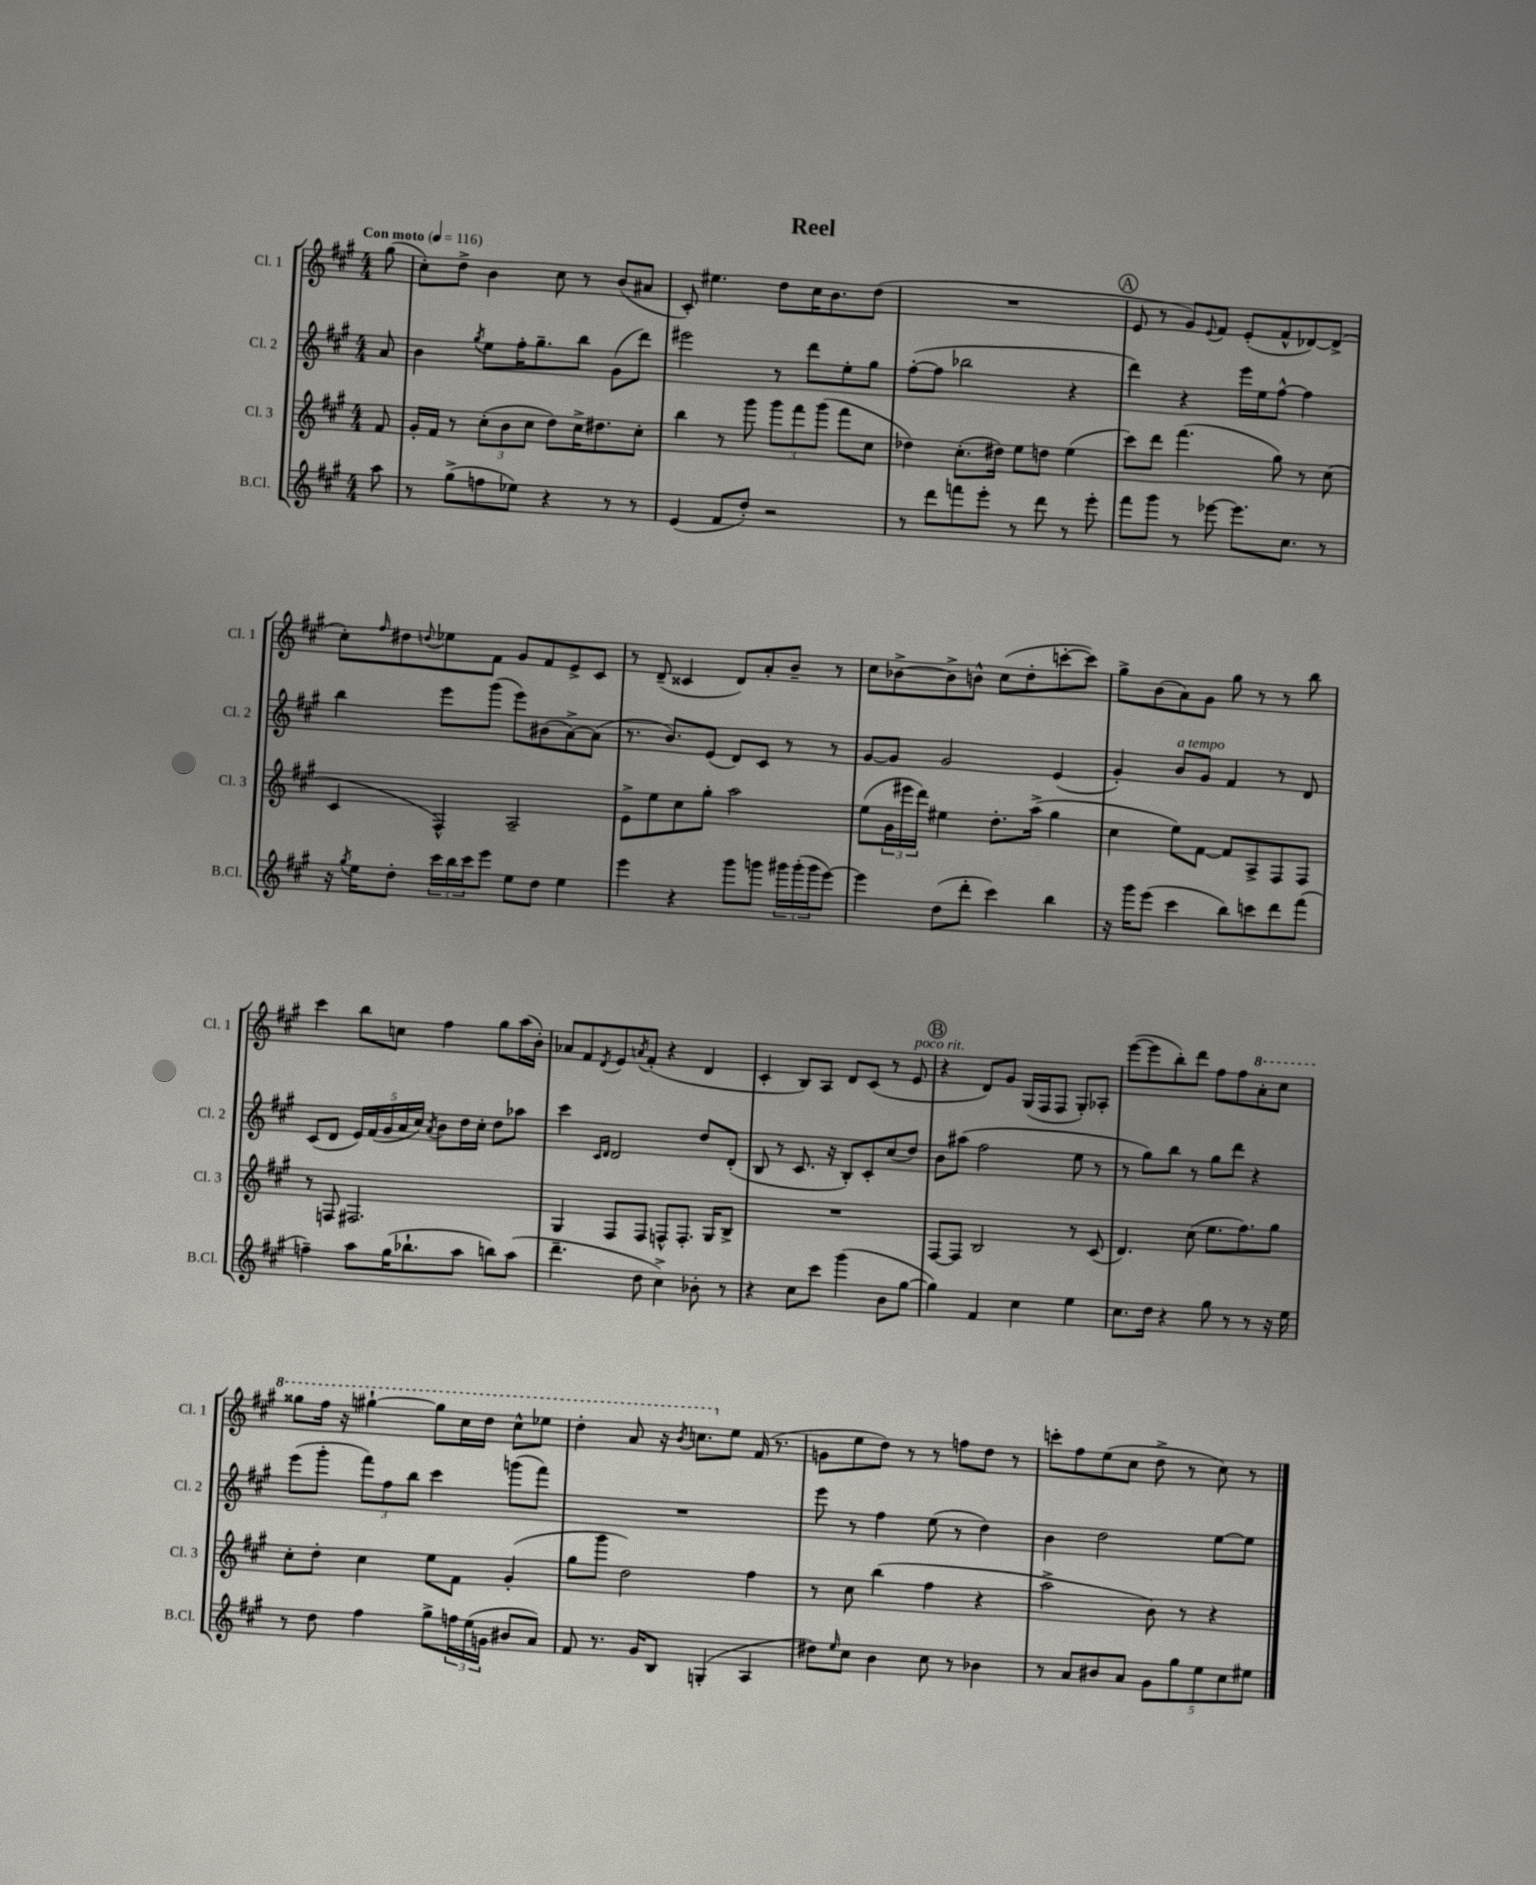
\header { title = "Reel" }
<<
\new StaffGroup <<
\new Staff = "s0" \with { instrumentName = "Cl. 1" shortInstrumentName = "Cl. 1" } {
    \clef treble \key a \major \numericTimeSignature \time 4/4 \partial 8 \tempo "Con moto" 4 = 116
    gis''8( |
    cis''8-.) d''8-> b'4 cis''8 r8 b'8( ais'8 |
    cis'8-.) eis''4. d''8 cis''16 b'8. d''8( |
    R1 |
    \mark \markup { \circle "A" } e'8 r8 gis'8) \appoggiatura { e'8 } fis'8 e'8-.( fis'8-^ des'8~) des'8->( |
    cis''8-.) \grace { fis''16 } dis''8 \appoggiatura { d''8 } ees''8 fis'8 gis'8 fis'8 e'8-> cis'8 |
    r8 d'8--( cisis'4 d'8) a'8-. b'8-- r8 |
    cis''8 bes'8~-> bes'8-> b'8-^ cis''8( d''8-. c'''8~-. c'''8) |
    gis''8-> b'8( a'8) gis'8 gis''8 r8 r8 b''8 |
    cis'''4 b''8 c''8 fis''4 gis''8 a''16( b'16-.) |
    aes'8 fis'8 \acciaccatura { d'8 } e'8 \acciaccatura { a'8 } fis'8-.( r4 d'4 |
    cis'4-. b8) a8 d'8 cis'8( r8 e'8^\markup { \italic "poco rit." } |
    \mark \markup { \circle "B" } r4 d'8) gis'8 gis16( fis16 fis8 gis8-.) aes8-. |
    e'''8~( e'''8 b''8-.) d'''8 fis''8 fis''8 \ottava #1 a''8-. cis'''8 |
    gisis'''8 fis'''16 r16 gis'''4~-! gis'''8 cis'''16 d'''16 cis'''8-^ ees'''8 |
    d'''4-. a''8 r16 \acciaccatura { b''8 } c'''8. \ottava #0 e''8 fis'16( r8. |
    g'8 e''8 d''8) r8 r8 f''8 d''8 r8 |
    c'''8-. fis''8 e''8( cis''8 d''8-> r8 cis''8) r8 \bar "|." |
}
\new Staff = "s1" \with { instrumentName = "Cl. 2" shortInstrumentName = "Cl. 2" } {
    \clef treble \key a \major \numericTimeSignature \time 4/4 \partial 8
    a'8 |
    b'4 \acciaccatura { gis''8 } e''8 fis''16-. gis''8.-- b''8 gis'8( d'''8) |
    eis'''2 r8 d'''8 e''8-. gis''8 |
    fis''8~-.( fis''8 bes''2 r4 |
    \mark \markup { \circle "A" } d'''4) r4 e'''16 e''16 fis''8~-^ fis''4 |
    b''4 e'''8 gis'''8( e'''8) bis'8( a'8~->) a'8( |
    r8. b'8.) e'8( d'8) cis'8 r8 r8 |
    gis'8~ gis'8 gis'2 e'4( |
    gis'4-.) b'8^\markup { \italic "a tempo" } gis'8 fis'4 r8 d'8 |
    cis'8( d'8 \tuplet 5/4 { e'16) fis'16( gis'16 a'16 cis''16) } \acciaccatura { a'8 } b'8 d''16 cis''16-. d''8 aes''8 |
    cis'''4 \grace { cis'16 d'16 } d'2 d''8 d'8-.( |
    b8 r8 cis'8. r16 b8-.) cis'8-. cis''8( d''8) |
    \mark \markup { \circle "B" } b'8 ais''8( fis''2 e''8 r8 |
    r8 gis''8) b''8 r8 gis''8 d'''8 r4 |
    e'''8( gis'''8-. \tuplet 3/2 { fis'''8) fis''8 b''8 } cis'''4 g'''8( fis'''8) |
    R1 |
    e'''8 r8 fis''4 e''8( r8 d''4) |
    b'4 d''2 e''8~ e''8 \bar "|." |
}
\new Staff = "s2" \with { instrumentName = "Cl. 3" shortInstrumentName = "Cl. 3" } {
    \clef treble \key a \major \numericTimeSignature \time 4/4 \partial 8
    fis'8 |
    gis'16-. fis'16 r8 \tuplet 3/2 { cis''8-.( b'8 cis''8 } d''8) cis''16-> dis''8. cis''8-. |
    b''4 r8 gis'''8 \tuplet 3/2 { gis'''8 fis'''8 gis'''8( } fis'''8 cis''8 |
    des''4) cis''8.-.( dis''16) e''8 d''8 e''4( |
    \mark \markup { \circle "A" } cis'''8) d'''8 fis'''4.( gis''8) r8 cis''8( |
    cis'4 fis4-^) a2-- |
    e'8-> e''8 cis''8 gis''8-. a''2 |
    e''8( \tuplet 3/2 { gis'16 eis'''16 d'''16) } eis''4 d''8.-. a''16->( gis''4 |
    cis''4 e''8) fis'8~ fis'8 a8-> fis8 fis8 |
    r8 f8 fis2. |
    gis4 fis8 fis8 f8-^ f8.-. gis16 b8-> |
    R1 |
    \mark \markup { \circle "B" } fis8~ fis8 b2 r8 cis'8( |
    d'4.) cis''8( e''8. fis''8.) gis''8 |
    cis''8-. d''8-. cis''4 e''8 fis'8 gis'4-.( |
    gis''8 gis'''8 d''2) fis''4 |
    r8 cis''8 b''4( fis''4 r4 |
    a''2-> b'8) r8 r4 \bar "|." |
}
\new Staff = "s3" \with { instrumentName = "B.Cl." shortInstrumentName = "B.Cl." } {
    \clef treble \key a \major \numericTimeSignature \time 4/4 \partial 8
    a''8 |
    r8 gis''8->( f''8 ees''8) r4 r8 r8 |
    e'4( fis'8 d''8-.) r2 |
    r8 d'''8 f'''8 e'''8-. r8 d'''8 r8 e'''8-. |
    \mark \markup { \circle "A" } fis'''8 gis'''8 r8 ees'''8~ ees'''8. cis''8. r8 |
    r16 \acciaccatura { gis''8 } e''16 d''8-. \tuplet 3/2 { cis'''16 b''16 cis'''16 } e'''8 e''8 d''8 e''4 |
    e'''4 r4 gis'''8 g'''8 \tuplet 3/2 { gis'''16 gis'''16-.( gis'''16 } e'''8~) |
    e'''4 d''8( d'''8-. cis'''4) b''4 |
    r16 gis'''16 e'''8( cis'''4 b''8) c'''8 d'''8 fis'''8( |
    f''4--) a''8 gis''16( bes''8.-! a''8 b''8) a''8( |
    d'''4.-- d''8 cis''4->) bes'8-. r8 |
    r4 cis''8 cis'''8 gis'''4( b'8 gis''8~ |
    \mark \markup { \circle "B" } gis''4) fis'4 cis''4 e''4 |
    cis''8. d''16 r4 gis''8 r8 r8 r16 e''16 |
    r8 d''8 fis''4 gis''8-> \tuplet 3/2 { f''16 e''16( g'16 } bis'8 a'8) |
    fis'8 r8. gis'16 b8 g4-.( a4 |
    dis''8) \grace { e''16 } cis''8 b'4 cis''8 r8 bes'4 |
    r8 a'8 bis'8 a'8 \tuplet 5/4 { gis'8 gis''8 e''8 cis''8 eis''8 } \bar "|." |
}
>>
>>
\layout { \context { \Score \remove "Bar_number_engraver" } }
